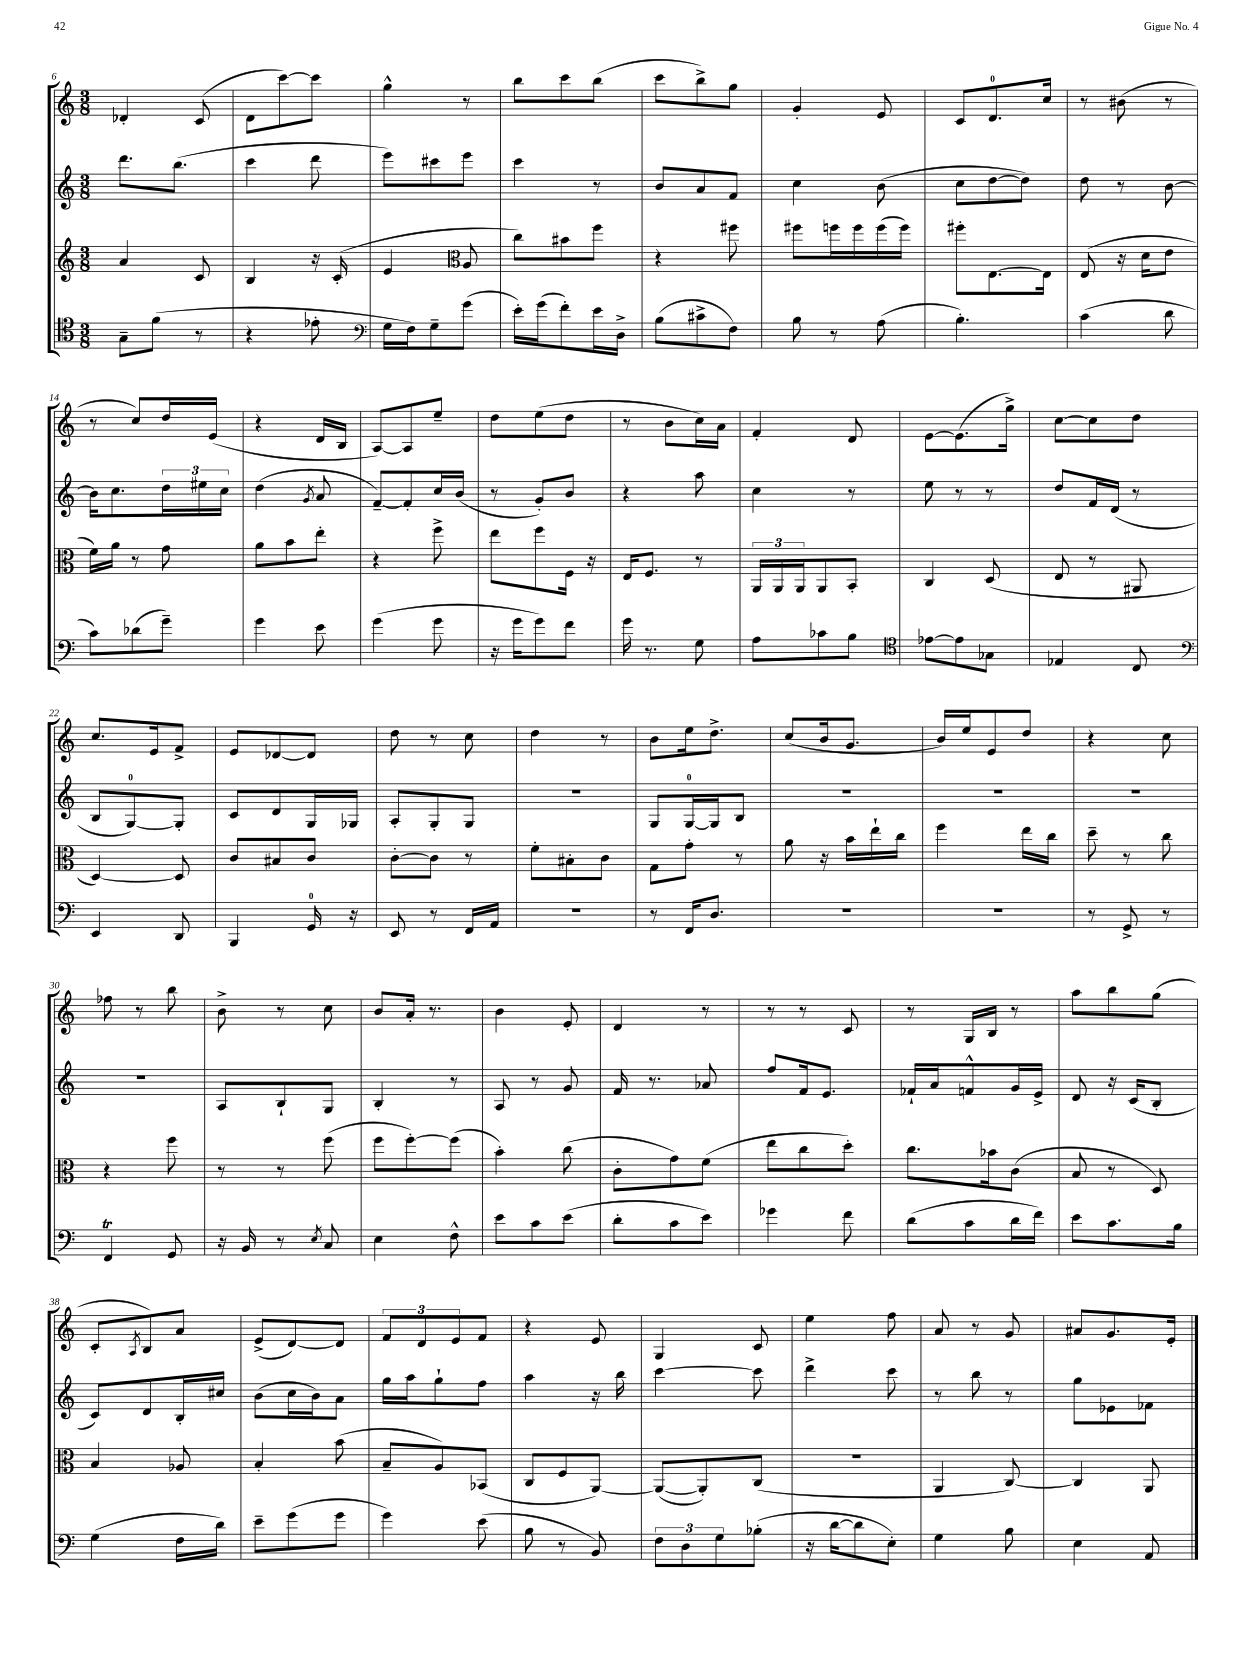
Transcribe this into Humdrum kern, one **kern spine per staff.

**kern	**kern	**kern	**kern
*part4	*part3	*part2	*part1
*staff4	*staff3	*staff2	*staff1
*clefC4	*clefG2	*clefG2	*clefG2
*k[]	*k[]	*k[]	*k[]
*M3/8	*M3/8	*M3/8	*M3/8
=6	=6	=6	=6
8G~\L	4a/	8.ddd\L	4d-X'/
(8f\J	.	.	.
.	.	(8.bb\J	.
8r	8c/	.	(8c/
=7	=7	=7	=7
4r	4B/	4ccc\	8d\L
.	.	.	[8ccc\)
8e-X'\	16r	8ddd\	8ccc\J]
.	(16c'/	.	.
=8	=8	=8	=8
*clefF4	*	*	*
16G\LL	4e/	8eee\L)	4gg^^\
16F\J)	.	.	.
8G~\	.	8ccc#X\	.
*	*clefC3	*	*
(8g\J	8A/	8eee\J	8r
=9	=9	=9	=9
16e'\LL)	8cc\L)	4ccc\	8bb\L
(16g\J	.	.	.
8f'\)	8b#X\	.	8ccc\
16e\L	8ff\J	8r	(8bb\J
16D^\JJ	.	.	.
=10	=10	=10	=10
(8B\L	4r	8b/L	8ccc\L
8c#X^\	.	8a/	8bb^\)
8F\J)	8ff#X\	8f/J	8gg\J
=11	=11	=11	=11
8B\	8ff#X\L	4cc\	4g'/
8r	16ffn\L	.	.
.	16ff\	.	.
(8A\	(16ff\	(8b\	8e/
.	16ff\JJ)	.	.
=12	=12	=12	=12
4.B'\)	8ff#X'\L	8cc\L	8c/L
.	[8.E\	[8dd\	8.d/
.	.	8dd\J])	.
.	16E\Jk]	.	16cc/Jk
=13	=13	=13	=13
(4c\	(8E/	8dd\	8r
.	16r	8r	(8b#X\
.	16d\KL	.	.
8d\	8e\J	[8b\	8r
!!LO:LB:g=z
=14	=14	=14	=14
8c\L)	16f\LL)	16b\KL]	8r
.	16a\JJ	8.cc\	.
(8d-X\	8r	.	8cc/L)
8g~\J)	8g\	24dd\L	16dd/L
.	.	24ee#X\	.
.	.	.	(16e/JJ
.	.	24cc\JJ	.
=15	=15	=15	=15
4g\	8a\L	(4dd\	4r
.	8b\	.	.
.	.	8qg/	.
8e\	8ee'\J	8a/	16d/LL
.	.	.	16B/JJ
=16	=16	=16	=16
(4g\	4r	[8f~/L)	[8A/L)
.	.	8f'/]	8A/]
8g\	8ff^\	16cc/L	8ee~/J
.	.	(16b/JJ	.
=17	=17	=17	=17
16r	8ee\L	8r	8dd\L
16g\KL	.	.	.
8g\)	8ff\	8g'/L)	(8ee\
8f\J	16F\Jk	8b/J	8dd\J
.	16r	.	.
=18	=18	=18	=18
16g\	16E/KL	4r	8r
8.r	8.F/J	.	.
.	.	.	8b\L
8G\	8r	8aa\	16cc\L)
.	.	.	16a\JJ
=19	=19	=19	=19
8A\L	24AA/LL	4cc\	4f'/
.	24AA/	.	.
.	24AA/J	.	.
8c-X\	8AA/	.	.
8B\J	8BB'/J	8r	8d/
=20	=20	=20	=20
*clefC4	*	*	*
[8e-X\L	4C/	8ee\	[8e\L
8e-\]	.	8r	(8.e\]
8G-X\J	(8D/	8r	.
.	.	.	16gg^\Jk)
=21	=21	=21	=21
4E-X/	8E/	8dd/L	[8cc\L
.	8r	16f/L	8cc\]
.	.	(16d/JJ	.
8C/	8AA#X/	8r	8dd\J
!!LO:LB:g=z
=22	=22	=22	=22
*clefF4	*	*	*
4EE/	[4D/)	8B/L	8.cc/L
.	.	[8G/)	.
.	.	.	16e/k
8DD/	8D/]	8G'/J]	8f^/J
=23	=23	=23	=23
4BBB/	8c/L	8c/L	8e/L
.	8B#X/	8d/	[8d-X/
16GG/	8c/J	16G/L	8d-/J]
16r	.	16G-X/JJ	.
=24	=24	=24	=24
8EE/	[8c'\L	8A'/L	8dd\
8r	8c\J]	8G'/	8r
16FF/LL	8r	8G/J	8cc\
16AA/JJ	.	.	.
=25	=25	=25	=25
4.r	8f'\L	4.r	4dd\
.	8B#X'\	.	.
.	8c\J	.	8r
=26	=26	=26	=26
8r	8G\L	8G/L	8b\L
16FF/KL	8g'\J	[16G/L	16ee\k
8.D/J	.	16G/J]	8.dd^\J
.	8r	8B/J	.
=27	=27	=27	=27
4.r	8a\	4.r	(8cc/L
.	16r	.	16b/k
.	16b\LL	.	8.g/J
.	16ee`\	.	.
.	16cc\JJ	.	.
=28	=28	=28	=28
4.r	4ff\	4.r	16b/LL)
.	.	.	16ee/J
.	.	.	8e/
.	16ee\LL	.	8dd/J
.	16cc\JJ	.	.
=29	=29	=29	=29
8r	8dd~\	4.r	4r
8GG^/	8r	.	.
8r	8cc\	.	8cc\
!!LO:LB:g=z
=30	=30	=30	=30
4FFT/	4r	4.r	8ff-X\
.	.	.	8r
8GG/	8ff\	.	8bb\
=31	=31	=31	=31
16r	8r	8A/L	8b^\
16BB/	.	.	.
8r	8r	8B`/	8r
8qE/	.	.	.
8C/	(8ff\	8G/J	8cc\
=32	=32	=32	=32
4E\	8ff\L	4B'/	8b/L
.	[8ff'\)	.	16a'/Jk
.	.	.	8.r
8F^^\	(8ff\J]	8r	.
=33	=33	=33	=33
8e\L	4b'\)	8A/	4b\
8c\	.	8r	.
(8e\J	(8cc\	8g/	8e'/
=34	=34	=34	=34
8d'\L	8c'\L	16f/	4d/
.	.	8.r	.
8c\	8g\)	.	.
8e\J)	(8f\J	8a-X/	8r
=35	=35	=35	=35
4g-X\	8ee\L	8ff/L	8r
.	8cc\	16f/k	8r
.	.	8.e/J	.
8f\	8dd'\J)	.	8c/
=36	=36	=36	=36
(8d\L	8.cc\L	16f-X`/LL	8r
.	.	16a/J	.
8c\	.	8fn^^/	16G/LL
.	16b-X\k	.	16B/JJ
16d\L	(8c\J	16g/L	8r
16f\JJ)	.	16e^/JJ	.
=37	=37	=37	=37
8e\L	8B/	8d/	8aa\L
8.c\	8r	16r	8bb\
.	.	(16c/KL	.
.	8D/)	8B'/J	(8gg\J
16B\Jk	.	.	.
!!LO:LB:g=z
=38	=38	=38	=38
(4G\	4B/	8c/L)	8c'/L
.	.	.	8qA/
.	.	8d/	8B/)
16F\LL	8A-X/	16B'/L	8a/J
16d\JJ)	.	16cc#X/JJ	.
=39	=39	=39	=39
8e~\L	4B'/	(8b\L	(8e^/L
(8g\	.	16cc\L	[8d/)
.	.	16b\J)	.
8g\J	(8b\	8a\J	8d/J]
=40	=40	=40	=40
4g\)	8B~/L	16gg\LL	12f/L
.	.	16aa\J	.
.	.	.	12d/
.	8A/)	8gg`\	.
.	.	.	12e/
(8e\	(8BB-X/J	8ff\J	8f/J
=41	=41	=41	=41
8B\	8C/L	4aa\	4r
8r	8F/	.	.
8BB/)	[8AA/J)	16r	8e/
.	.	16bb\	.
=42	=42	=42	=42
12F\L	(8AA/L_	[4ccc\	4G/
12D\	.	.	.
.	8AA'/])	.	.
12G\	.	.	.
(8B-X'\J	(8C/J	8ccc\]	8c/
=43	=43	=43	=43
16r	4.r	4ddd^\	4ee\
[16d\KL	.	.	.
8d\]	.	.	.
8E'\J)	.	8ccc\	8ff\
=44	=44	=44	=44
4G\	4AA/	8r	8a/
.	.	8bb\	8r
8B\	[8C/)	8r	8g/
=45	=45	=45	=45
4E\	4C/]	8gg\L	8a#X/L
.	.	8e-X\	8.g/
8AA/	8AA/	8f-X\J	.
.	.	.	16e'/Jk
==	==	==	==
*-	*-	*-	*-
